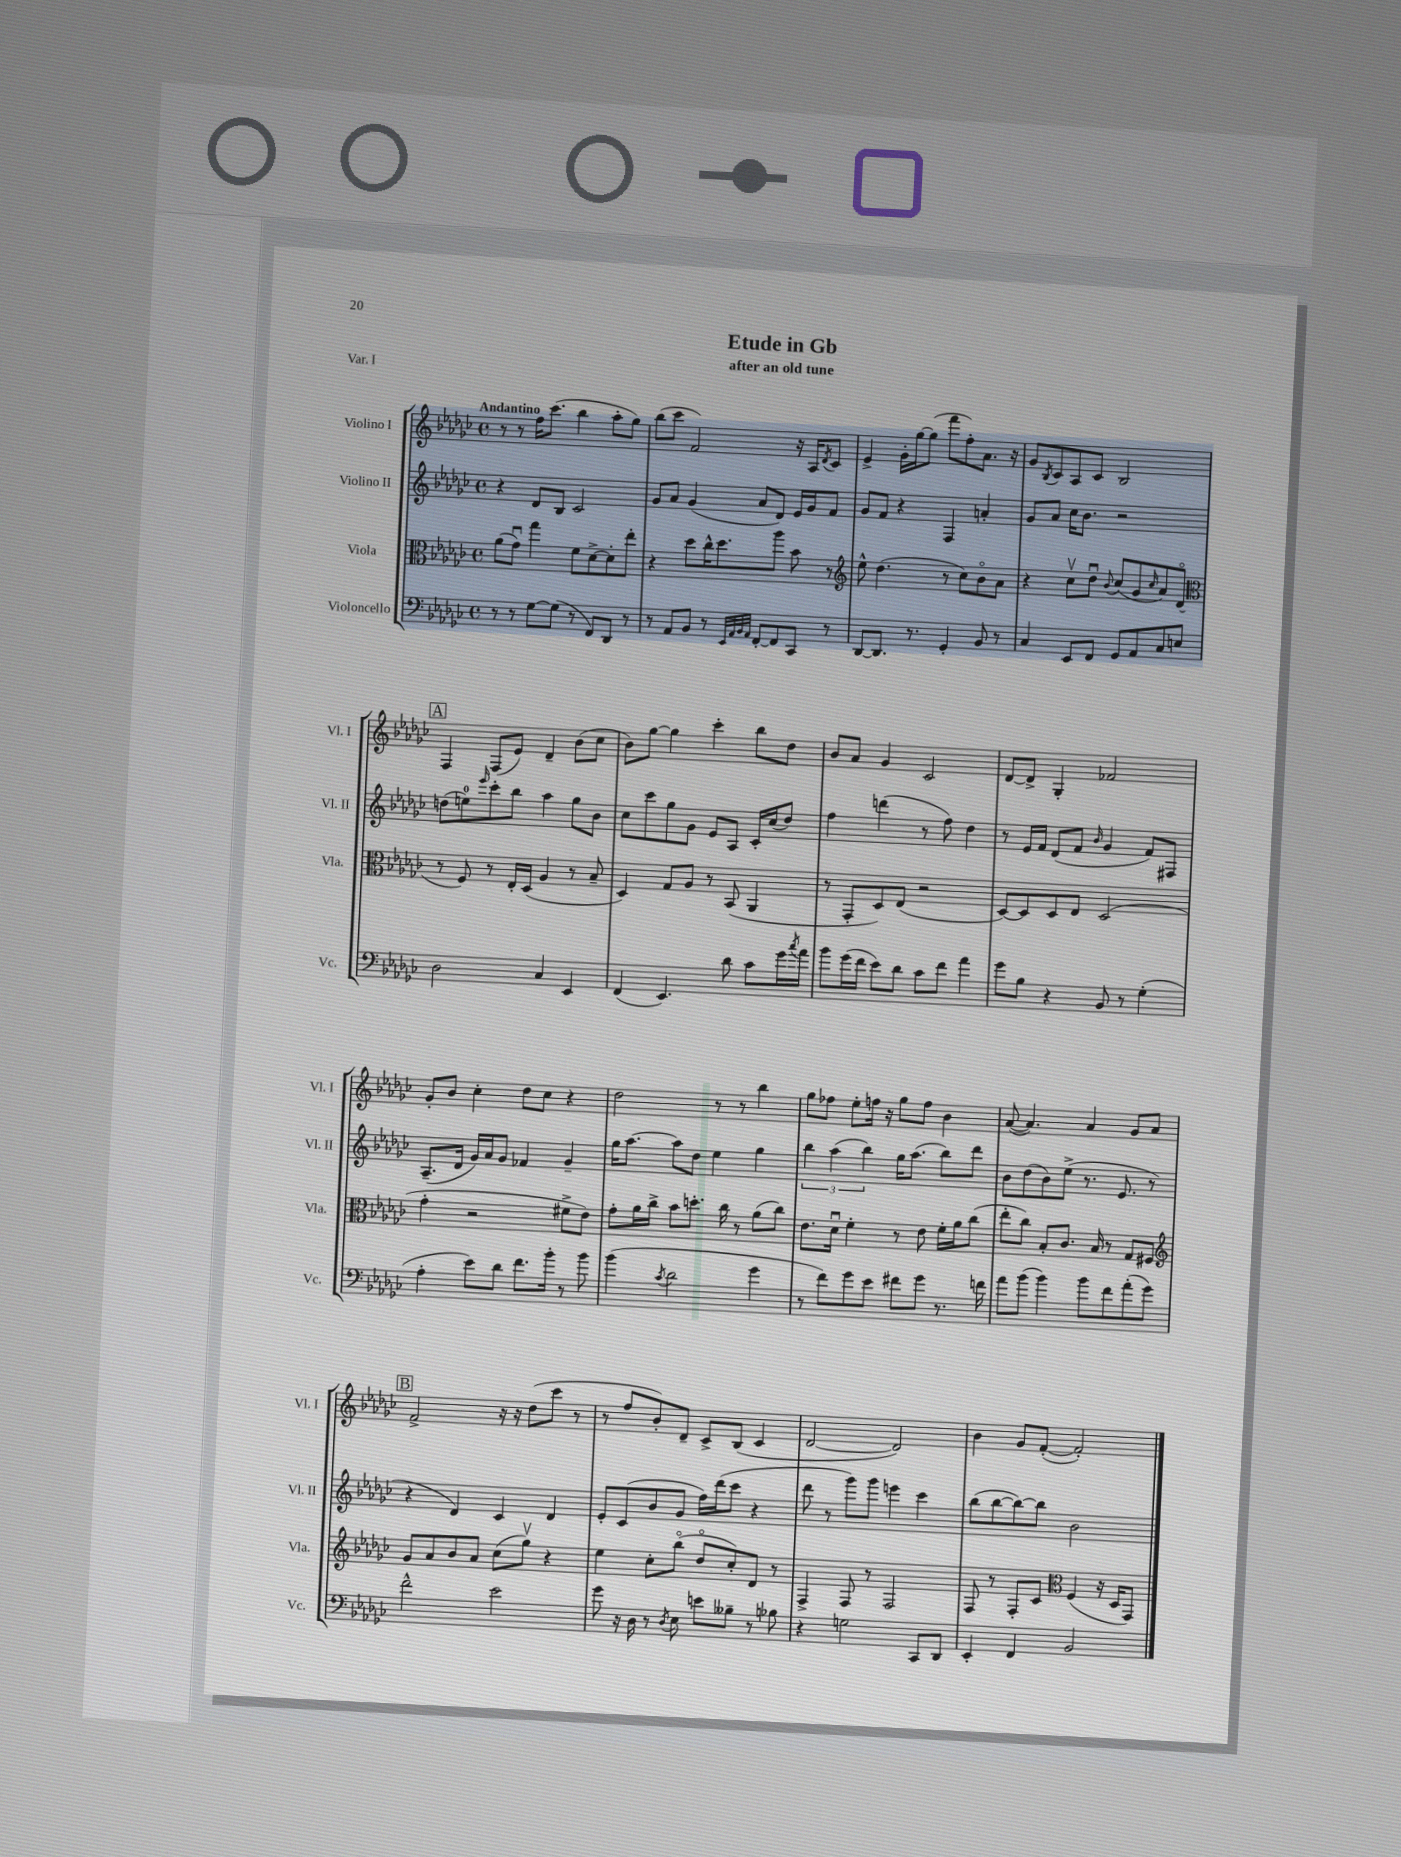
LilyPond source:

\header { title = "Etude in Gb" subtitle = "after an old tune" piece = "Var. I" }
<<
\new StaffGroup <<
\new Staff = "s0" \with { instrumentName = "Violino I" shortInstrumentName = "Vl. I" } {
    \clef treble \key ges \major \defaultTimeSignature \time 4/4 \tempo "Andantino"
    r8 r8 f''16 ces'''8.( bes''4 aes''8-. ges''8) |
    bes''8( ces'''8 f'2) r16 aes16 \acciaccatura { des'8 } ces'8 |
    ees'4-> ges'16-. ges''16~ ges''8( f'''8 f''8-.) aes'8. r16 |
    ges'8 \acciaccatura { bes8 } ces'8 aes8 ces'8 bes2 |
    \mark \markup { \box "A" } f4 f8( ees'8) des'4-- bes'8( ces''8 |
    bes'8) ges''8~ ges''4 ces'''4-. bes''8 des''8 |
    bes'8 aes'8 ges'4 ces'2 |
    des'8~ des'8-> ges4-. fes'2 |
    ges'8-. bes'8 ces''4-. des''8 ces''8 r4 |
    des''2 r8 r8 bes''4 |
    ges''8 fes''8 ees''8-. f''16 r16 ges''8 f''8 bes'4 |
    aes'8~( aes'4.) aes'4 ges'8 aes'8 |
    \mark \markup { \box "B" } f'2-> r16 r16 des''8( ces'''8 r8 |
    r8 f''8 bes'8-.) des'8-- ces'8-> bes8( ces'4 |
    des'2~ des'2) |
    bes'4 ges'8 f'8~-.( f'2-.) \bar "|." |
}
\new Staff = "s1" \with { instrumentName = "Violino II" shortInstrumentName = "Vl. II" } {
    \clef treble \key ges \major \defaultTimeSignature \time 4/4
    r4 des'8 bes8 ces'2 |
    ges'8 aes'8 ges'4( aes'8 des'8) ees'16 ges'16 f'8 |
    ges'8 f'8 r4 f4 a'4-. |
    ges'8 aes'8 ces''16 bes'8. r2 |
    \mark \markup { \box "A" } d''8( e''8-0) \grace { ees'''16 } ces'''8-. bes''8 aes''4 ges''8 bes'8 |
    ces''8 ces'''8 ges''8 ges'8 ees'8 aes8 ces'16-. ces''16( des''8) |
    f''4 d'''4( r8 f''8) des''4 |
    r8 ees'16 f'16 des'8( f'8 \grace { bes'16 } ges'4 f'8) fis8 |
    aes8.--( des'16 ges'16) aes'16 ges'8 fes'4 ges'4-- |
    ges''16 aes''8.~ aes''8 des''8 ees''4 ges''4 |
    \tuplet 3/2 { bes''4 aes''4( bes''4) } ges''16 aes''8.( bes''8) des'''8 |
    bes'8 des''8( bes'8) ees''8->( r8. ees'8. r8 |
    \mark \markup { \box "B" } r4 des'4) ces'4 des'4 |
    ees'8-. ces'8( bes'8 ges'8 f''16) des'''16( ces'''8 r4 |
    des'''8 r8 ges'''8) ges'''8 e'''4 ces'''4 |
    bes''8( bes''8~ bes''8~) bes''8 bes'2 \bar "|." |
}
\new Staff = "s2" \with { instrumentName = "Viola" shortInstrumentName = "Vla." } {
    \clef alto \key ges \major \defaultTimeSignature \time 4/4
    aes'8( ges'8\downbow) ges''4 f'8 des'8~-> des'8-. ees''8-. |
    r4 des''8 ces''16-^ des''8. aes''8 bes'8 r8 |
    \clef treble ees''8-^ des''4.( r8 ces''8) bes'8\flageolet aes'8 |
    r4 ces''8\upbow des''8\downbow \appoggiatura { bes'8 } ces''8( ges'8 \grace { ces''16 } aes'8) des'8\flageolet( |
    \mark \markup { \box "A" } \clef alto r8 f8) r8 ees16-. des16( aes4 r8 bes8-- |
    des4) ges8 aes8 r8 bes,8( aes,4 |
    r8 ges,8-. des8) ees8( r2 |
    des8~) des8 des8 ees8 des2( |
    ges'4-. r2 fis'8-> ees'8) |
    ges'8-. aes'16 ces''16-> bes'8 d''8.-. ces''16 r8 aes'8( ces''8) |
    ees'8. des'16\downbow f'4-. r8 ees'8 f'16-. aes'16 ces''8( |
    ees''8-. ces''8) bes8-. ces'8. bes16 r8 ges8 fis8 |
    \mark \markup { \box "B" } \clef treble ges'8 aes'8 bes'8 aes'8 ces''8( ges''8\upbow) r4 |
    ees''4 ces''8-. bes''8\flageolet( des''8\flageolet ces''8-.) des'8 r8 |
    f4-> f8 r8 f2 |
    f8 r8 f8-. ces'8 \clef alto f4( r16 des16 ges,8) \bar "|." |
}
\new Staff = "s3" \with { instrumentName = "Violoncello" shortInstrumentName = "Vc." } {
    \clef bass \key ges \major \defaultTimeSignature \time 4/4
    r8 r8 ges8~ ges8( r8 f,8) des,8 r8 |
    r8 aes,8 bes,8 r8 \grace { ees,32 aes,32 bes,32 aes,32 } f,8~-. f,8 ces,8 r8 |
    des,8~ des,8. r8. ges,4-. bes,8 r8 |
    ces4 ees,8 f,8 ges,8 aes,8 ces8 e8 |
    \mark \markup { \box "A" } des2 ces4 ees,4 |
    f,4( ees,4.) des'8 ces'8 ges'16 \acciaccatura { ces''8 } aes'16 |
    bes'8 ges'16( f'16 ees'8) des'8 ces'8 f'8 aes'4 |
    ges'8 bes8 r4 bes,8 r8 ges4-.( |
    aes4-. ees'8) des'8 f'8. bes'16-. r8 bes'8 |
    bes'4( \acciaccatura { ces'8 } des'2 ges'4 |
    r8 f'8) ges'8 ees'8 fis'8 ges'8 r8. f'16 |
    aes'8 bes'8( bes'4) bes'8 f'8 aes'8-.( ges'8) |
    \mark \markup { \box "B" } f'2-^ ees'2 |
    ges'8 r16 des16 r8 \acciaccatura { des8 } ees8 e'8 beses8-- r8 bes8 |
    r4 g2 ces,8 des,8 |
    ees,4-. f,4 bes,2 \bar "|." |
}
>>
>>
\layout { \context { \Score \remove "Bar_number_engraver" } }
